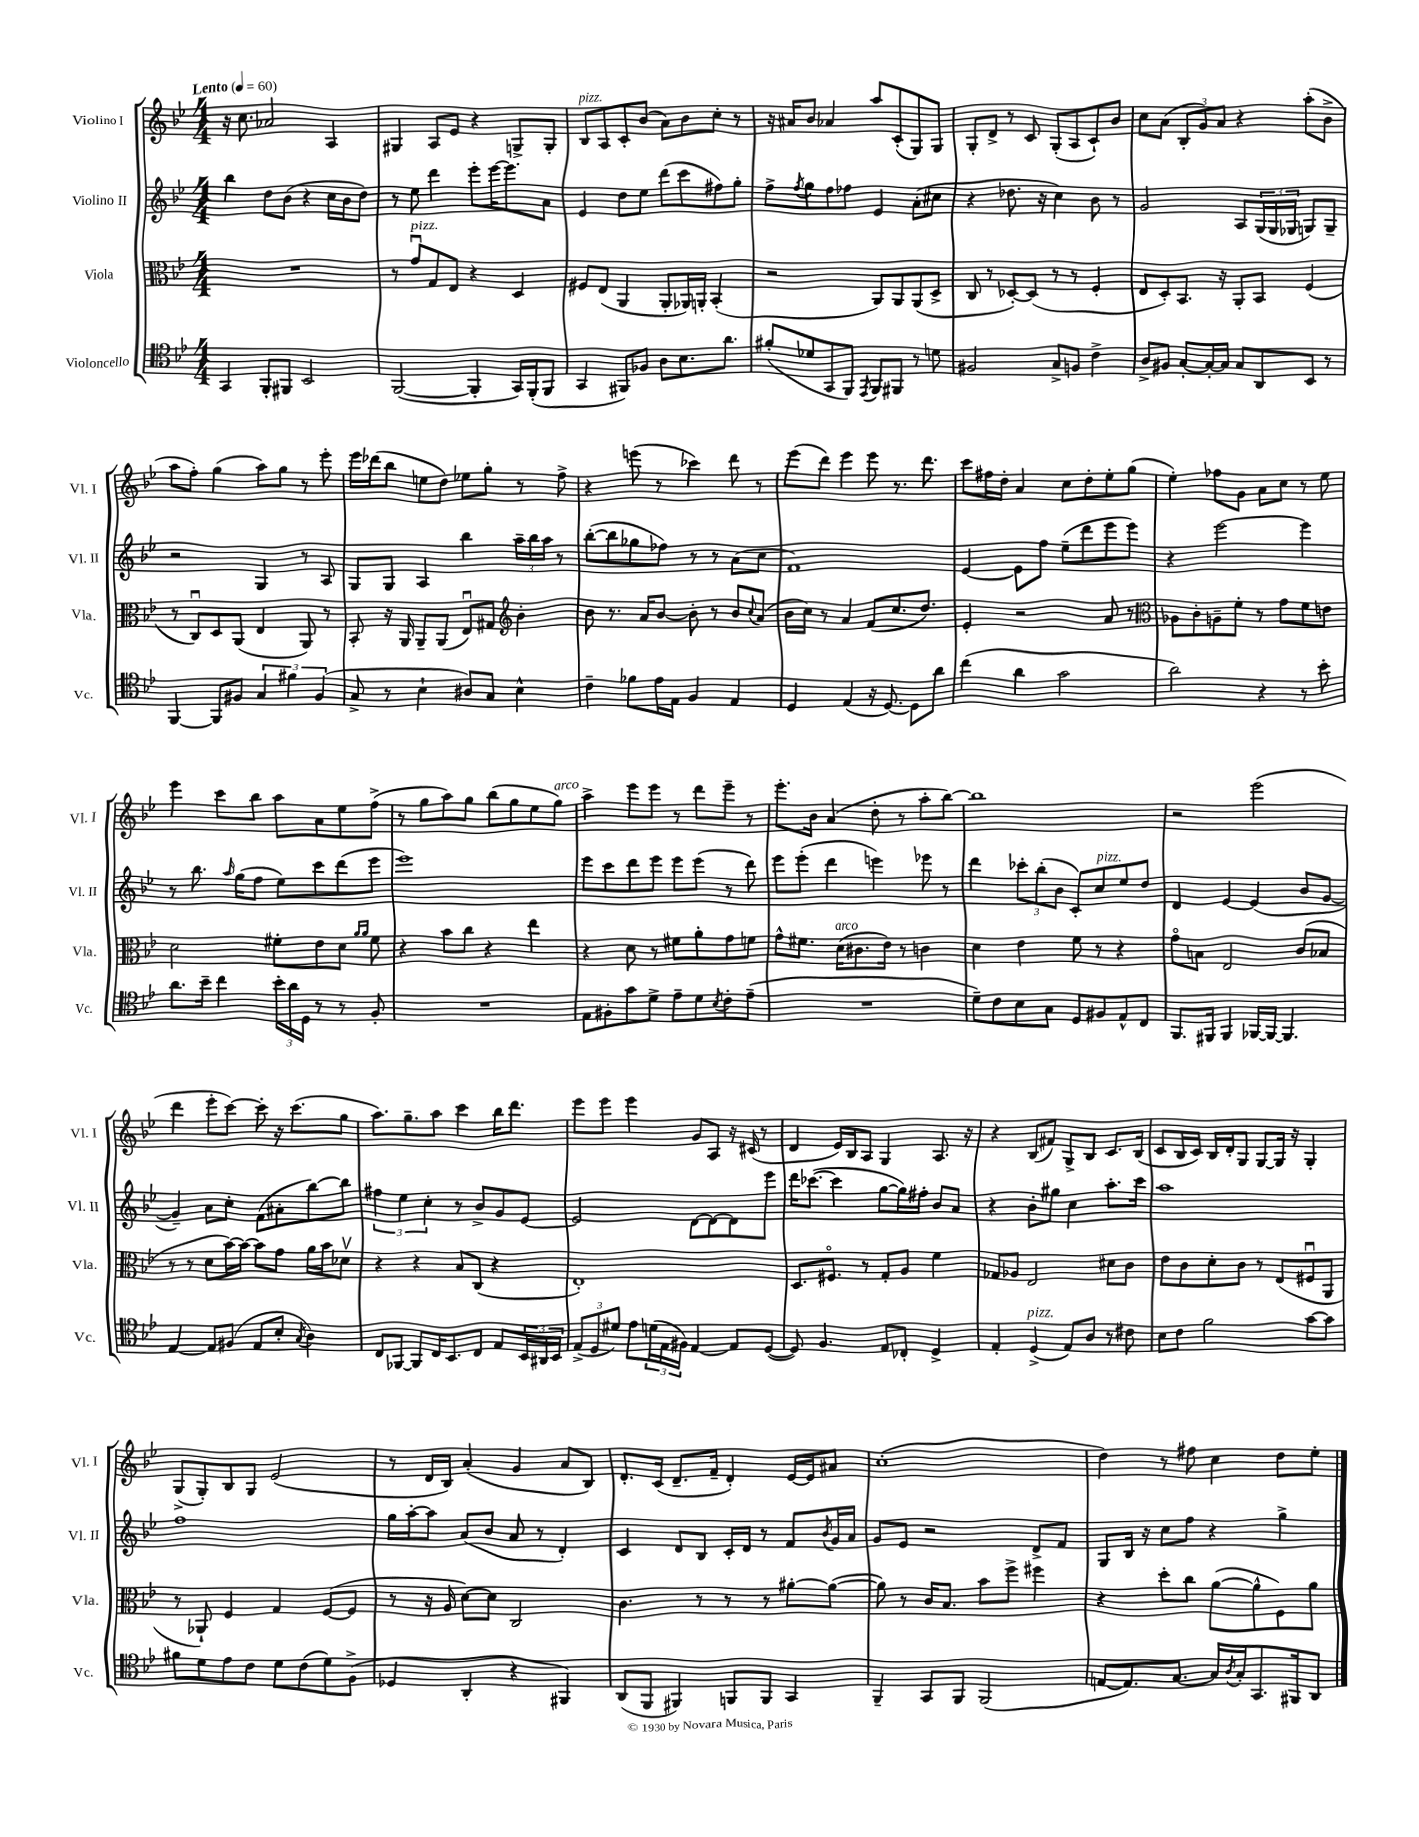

**kern	**kern	**kern	**kern
*staff4	*staff3	*staff2	*staff1
*clefC4	*clefC3	*clefG2	*clefG2
*k[b-e-]	*k[b-e-]	*k[b-e-]	*k[b-e-]
*M4/4	*M4/4	*M4/4	*M4/4
*MM60	*MM60	*MM60	*MM60
4GG	1r	4bb-	16r
.	.	.	8.cc
8FF'	.	8dd	2a-
8FF#	.	(8b-	.
2BB-	.	4r	.
.	.	16cc	4A
.	.	16b-	.
.	.	8dd)	.
=	=	=	=
([2FF	8r	8r	4G#
.	8gu	8ee-	.
.	8G	4ddd	8A
.	8E-	.	8e-
4FF']	4r	8eee-'	4r
.	.	[16eee-	.
.	.	8.eee-]	.
16GG)	4D	.	8G^
(16FF'	.	.	.
8FF	.	8a	8G'
=	=	=	=
4GG	8F#	4e-	8B-
.	(8E-	.	8A
8FF#)	4AA	8dd	8c'
8F-	.	8ee-	(8b-
8A	8AA'	(8ddd	8a)
8.B-	16AA-)	8ccc	8b-
.	16AA'	.	.
.	(4BB-'	8ff#)	8cc'
8.a	.	.	.
.	.	8gg'	8r
=	=	=	=
(8f#'	2r	8ff^	16r
.	.	.	16a#
.	.	8qff	.
8d-	.	8gg	8b-
8GG	.	8ff	4a-
8FF)	.	8ff-	.
8qEE-	.	.	.
8FF	8AA)	4e-	8aa
8FF#	8AA	.	(8c'
8r	(8AA	(8a'	8G)
8d	8D^	8cc#	8G
=	=	=	=
2F#	8C	4r	8G'
.	8r	.	8d^
.	[8D-')	8.dd-	8r
.	(8D-]	.	8c
.	.	16r	.
8G^	8r	4cc)	(8G'
8F	8r	.	8A
4c^	4F'	8b-	8c`)
.	.	8r	8b-
=	=	=	=
8A^	8E-	2g	8cc
8F#	8D')	.	(8a
[8G'	8.BB-	.	12B-'
.	.	.	12g)
16G'_	.	.	.
.	.	.	12a
16G]	16r	.	.
8G	8AA'	8A	4r
8AA	8BB-	(24G	.
.	.	24G	.
.	.	24G-	.
8BB-	(4F	8G)	(8aa'
8r	.	8G~	8b-^
=	=	=	=
[4FF	8r	2r	8aa
.	8Cu)	.	8ff')
8FF]	8D	.	(4gg
8F#	(8AA	.	.
6G	4E-	4G	8aa)
.	.	.	8gg
6f#	.	.	.
.	8AA)	8r	8r
(6F#	.	.	.
.	8r	8A	8eee-'
=	=	=	=
8G^	8BB-'	8G	16eee-
.	.	.	(16ddd-
8r	16r	8G	8bb-
.	16AA	.	.
4B-`	8AA~	4A	8ee
.	(8AA	.	8dd)
8A#)	8E-u)	4bb-	8ee-
8G	8G#	.	8gg'
*	*clefG2	*	*
4B-^^	4b-'	24aa~	8r
.	.	24bb-	.
.	.	24aa	.
.	.	8r	8ff^
=	=	=	=
4c~	8b-	([8bb-'	4r
.	8.r	8bb-]	.
8f-	.	8gg-	(8eee
.	16a	.	.
16e-	[8b-	8ff-)	8r
16E-	.	.	.
4F	8b-']	8r	4ccc-)
.	8r	8r	.
4E-	8b-	(8a	8ddd
.	8qqcc	.	.
.	(8a	8cc	8r
=	=	=	=
4D	16b-	1f)	(8eee-
.	16cc)	.	.
.	8r	.	8ddd)
(4E-	4a	.	4eee-
16r	(8f	.	8eee-
[8.D)	.	.	.
.	8.cc	.	8.r
8D]	.	.	.
.	8.dd)	.	8.ddd
8a	.	.	.
=	=	=	=
(4cc	4e-'	[4e-	8ccc
.	.	.	16ff#
.	.	.	16dd'
4a	2r	8e-]	4a
.	.	8ff	.
2g	.	(8ee-~	8cc
.	.	8ddd	8dd'
.	8a	8eee-	8ee-'
.	8r	8eee-)	(8gg
=	=	=	=
*	*clefC3	*	*
2a)	8A-	4r	4ee-')
.	8c'	.	.
.	8A~	[2eee-	8ff-
.	8f'	.	8g
4r	8r	.	8a
.	8g	.	8cc
8r	8f	4eee-]	8r
8b-'	8e	.	8ee-
=	=	=	=
8.a	2d	8r	4eee-
.	.	8.bb-	.
16b-~	.	.	.
4cc	.	.	8ccc
.	.	16qqaa	.
.	.	(16gg	.
.	.	8ff	8bb-
24b-'	8f#'	8ee-)	8aa
24a	.	.	.
24D	.	.	.
8r	8e-	8ccc	8a
8r	8d	(8ddd	8ee-
.	16qqa	.	.
.	16qqa	.	.
8F'	8f#	8eee-	(8ff^
=	=	=	=
1r	4r	1eee-)	8r
.	.	.	8gg
.	8b-	.	8aa)
.	8cc	.	8gg
.	4r	.	(8bb-
.	.	.	8gg
.	4ee-	.	8ee-
.	.	.	8gg)
=	=	=	=
8E-	4r	8eee-	4aa^
8F#'	.	8ccc	.
8g	8d	8ddd	8eee-
8d^	8r	8eee-	8eee-
8e-~	8f#	8eee-	8r
8d	8a'	(8eee-	8ddd
8qB-	.	.	.
8c'	8g	8r	8eee-~
(8e-~	8f	8ddd)	8r
=	=	=	=
1r	8g^^	8eee-	8.eee-'
.	8.f#	(8eee-'	.
.	.	.	16b-
.	.	4ddd	(4a
.	(16d	.	.
.	8.c#	.	.
.	.	4eee)	8dd'
.	16e-)	.	.
.	8r	.	8r
.	4c	8eee-	8aa'
.	.	8r	[8bb-)
=	=	=	=
8d~)	4d	4ddd	1bb-]
8c	.	.	.
8B-	4e-	12ccc-'	.
.	.	(12bb-'	.
8G	.	.	.
.	.	12b-	.
8D	8f	8c')	.
8F#	8r	8cc	.
8E-^^	4r	8ee-	.
8C	.	8dd	.
=	=	=	=
8.FF	8go	4d	2r
.	8B	.	.
16FF#	.	.	.
4FF#	2E-	[4e-	.
[16FF-	.	(4e-]	(2eee-
16FF-_	.	.	.
4.FF-]	.	.	.
.	(8c	8b-	.
.	8B-	[8g	.
=	=	=	=
[4E-	8r	4g~])	4ddd
.	8r	.	.
8E-]	8d	8a	8eee-'
(8F#	[16b-)	8cc'	[8ccc)
.	16b-_	.	.
8E-	8b-]	(8f	8ccc']
8B-'	8g	8a#'	16r
.	.	.	(8.ccc
8qG	.	.	.
4A)	16a	[8bb-)	.
.	16b-	.	.
.	8d-v	8bb-]	8gg
=	=	=	=
8C	4r	6ff#	8.aa)
[8FF-	.	.	.
.	.	6ee-	.
.	.	.	8.gg~
8FF-]	4r	.	.
.	.	6cc'	.
16C	.	.	8aa
8.BB-	.	.	.
.	8B-	8r	4ccc
8C	(8C	8b-^	.
8E-	4r	8g	16bb-
.	.	.	8.ddd
24BB-	.	[8e-	.
24AA#	.	.	.
24BB-	.	.	.
=	=	=	=
(12E-^	1E-')	2e-]	8eee-
12D	.	.	.
.	.	.	8eee-
12d#)	.	.	.
8e-	.	.	4eee-
(24d	.	.	.
24E-	.	.	.
24F#)	.	.	.
[4E-	.	[8d	8g
.	.	8d_	8A
8E-]	.	8d]	16r
.	.	.	(16c#
([8D	.	8eee-	8r
=	=	=	=
8D])	8.D	16ddd	4d
.	.	([8.ccc-	.
4.F	.	.	.
.	8.F#o	.	.
.	.	4ccc-]	16e-)
.	.	.	16B-
.	8r	.	8A
8E-	8G'	[8gg	4G
8C-'	8A	16gg])	.
.	.	16ff#'	.
4D^	4f	8b-	8.A
.	.	8a	.
.	.	.	16r
=	=	=	=
4E-'	8G-	4r	4r
.	8A-	.	.
(4D^	2E-	8b-'	(8B-
.	.	8gg#	8f#)
8E-)	.	4cc	8G^
8A	.	.	8B-
8r	8d#	8.aa'	8.c
8c#	8c	.	.
.	.	16ccc	(16B-
=	=	=	=
8B-	8e-	1aa	8c
8c	8c	.	16B-
.	.	.	16c)
2f	8d'	.	16B-
.	.	.	16d'
.	8c	.	8G
.	8r	.	[8G
.	(8E-	.	16G]
.	.	.	16r
[8g	8F#u	.	4G'
8g]	8AA	.	.
=	=	=	=
8f#	8r	1ff	(8G^
8d	8AA-`)	.	8G')
8e-	4F	.	8B-
8c	.	.	8G
8d	4G	.	(2e-
(8c	.	.	.
8d)	([8F	.	.
(8F^	8F]	.	.
=	=	=	=
4D-	8r	16gg	8r
.	.	[16aa'	.
.	16r	8aa]	16d
.	16A	.	16B-)
4AA'	[8d)	(8a	(4a'
.	8d]	8b-	.
4r	2C	8a	4g
.	.	8r	.
4FF#)	.	4d')	8a
.	.	.	8B-)
=	=	=	=
(8AA	4.c	4c	8.d'
8FF	.	.	.
.	.	.	(16c
4FF#)	.	8d	8.d~
.	8r	8B-	.
.	.	.	16f~
8FF	8r	16c'	4d')
.	.	16d	.
8FF	8r	8r	.
4GG	[8a#'	8f	[16e-
.	.	.	16e-]
.	.	8qb-	.
.	(8a#_	16g	8a#
.	.	16a	.
=	=	=	=
4FF~	8a#])	8g	(1cc'
.	8r	8e-	.
8GG	16c	2r	.
.	8.B-	.	.
8FF	.	.	.
(2FF	8b-	.	.
.	8ff^	.	.
.	4ff#	8d^	.
.	.	8f	.
=	=	=	=
[8E	4r	8G	4dd)
8.E])	.	16B-	.
.	.	16r	.
.	8dd'	8cc	8r
[8.G	.	.	.
.	8cc	8ff	8ff#
16G]	([8a	4r	4cc
8qA	.	.	.
16G'	.	.	.
8.GG	8a^^]	.	.
.	8F)	4gg^	8dd
16FF#	.	.	.
8AA	8a	.	8ee-'
==	==	==	==
*-	*-	*-	*-
